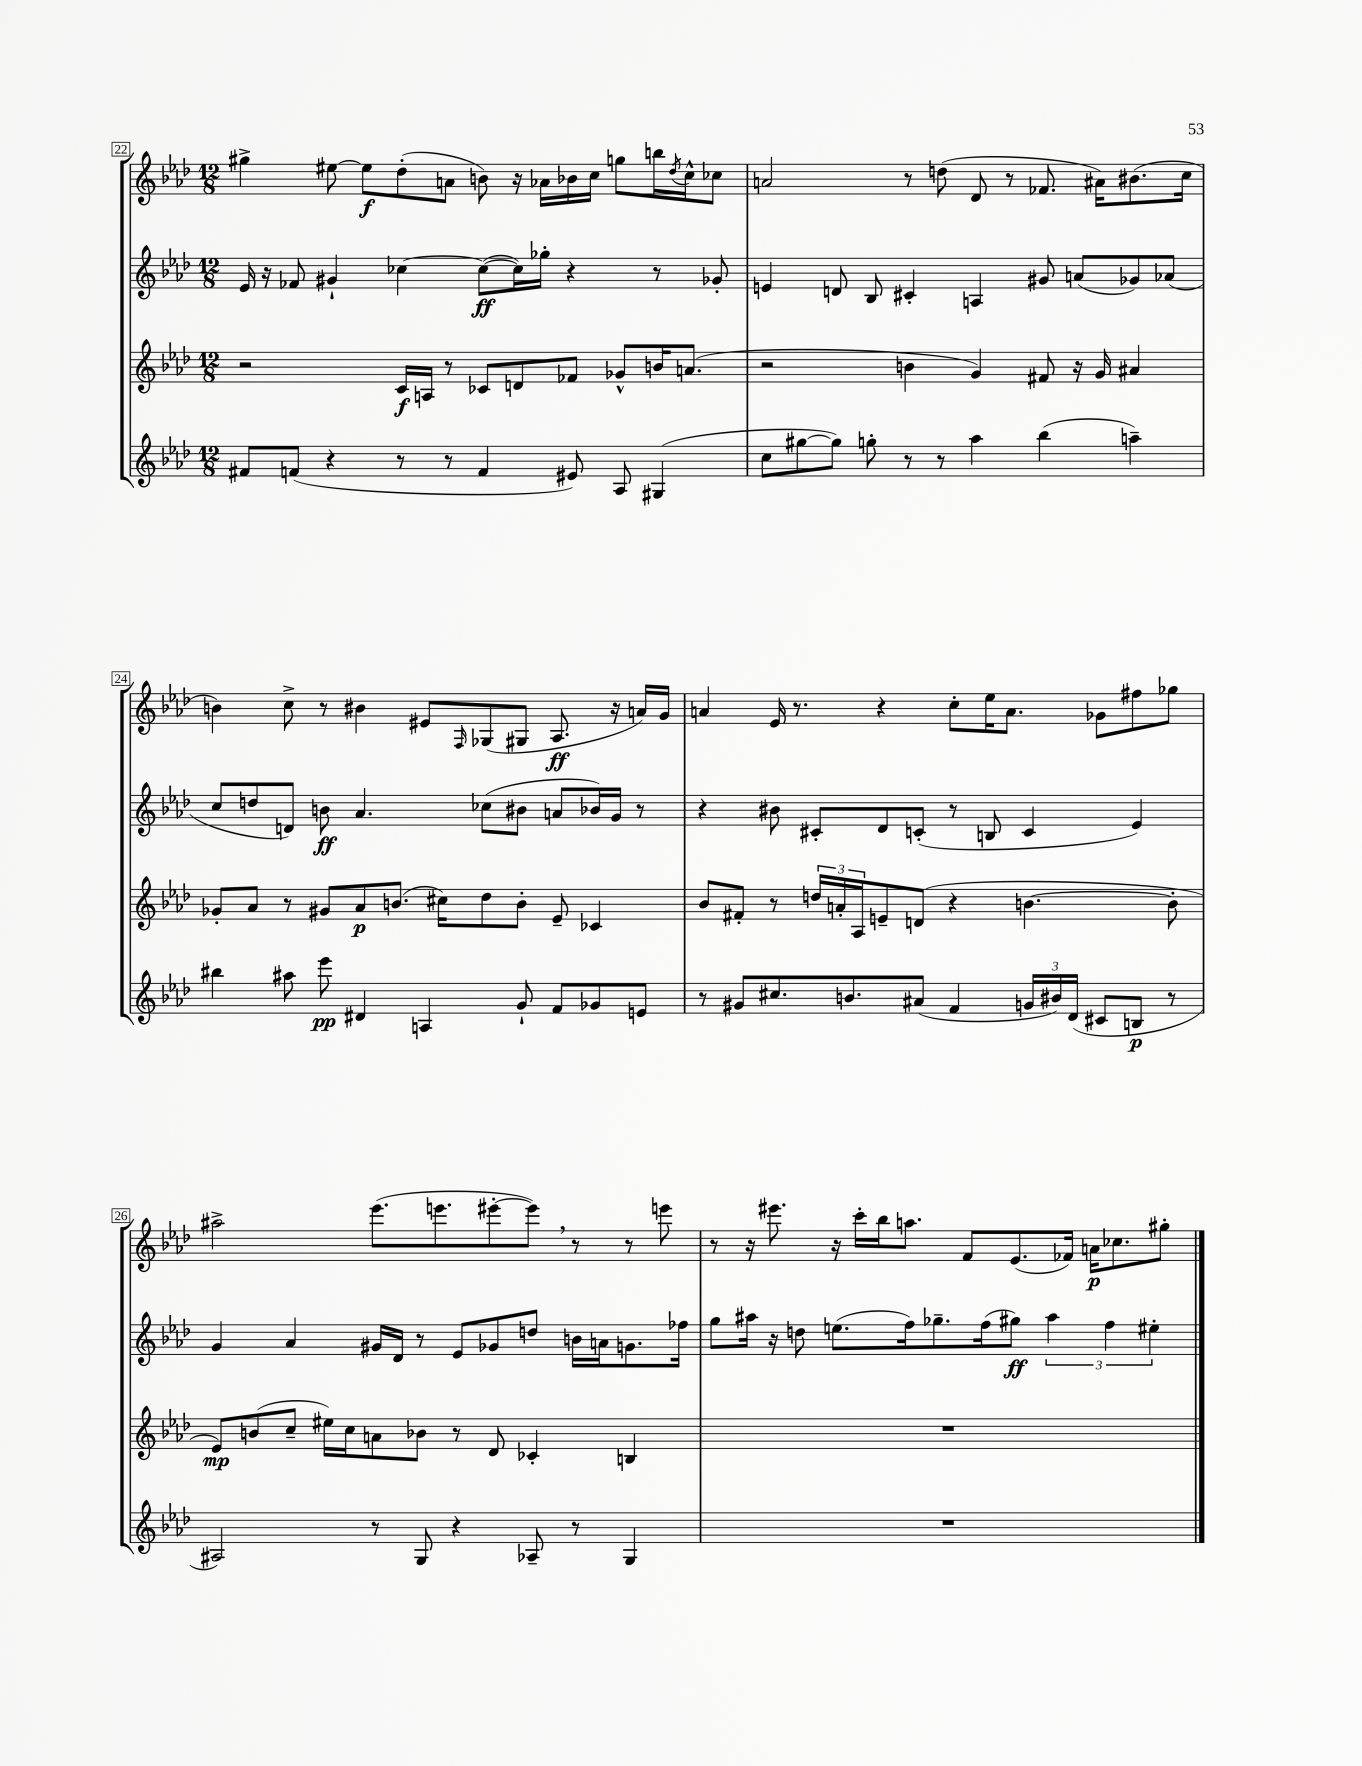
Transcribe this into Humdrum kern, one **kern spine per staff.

**kern	**dynam	**kern	**dynam	**kern	**dynam	**kern	**dynam
*part4	*part4	*part3	*part3	*part2	*part2	*part1	*part1
*staff4	*staff4	*staff3	*staff3	*staff2	*staff2	*staff1	*staff1
*clefG2	*	*clefG2	*	*clefG2	*	*clefG2	*
*k[b-e-a-d-]	*	*k[b-e-a-d-]	*	*k[b-e-a-d-]	*	*k[b-e-a-d-]	*
*M12/8	*	*M12/8	*	*M12/8	*	*M12/8	*
=22	=22	=22	=22	=22	=22	=22	=22
8f#X/L	.	2r	.	16e-/	.	4gg#X^\	.
.	.	.	.	16r	.	.	.
(8fn/J	.	.	.	8f-X/	.	.	.
4r	.	.	.	4g#X`/	.	[8ee#X\	.
.	.	.	.	.	.	8ee#\L]	f
8r	.	16c/LL	f	[4cc-X\	.	(8dd-'\	.
.	.	16An/JJ	.	.	.	.	.
8r	.	8r	.	.	.	8an\J	.
4f/	.	8c-X/L	.	(8cc-\L_	ff	8bn\)	.
.	.	8dn/	.	16cc-\L])	.	16r	.
.	.	.	.	16gg-X'\JJ	.	16a-X\LL	.
8e#X/)	.	8f-X/J	.	4r	.	16b-X\	.
.	.	.	.	.	.	16cc\JJ	.
8A-/	.	8g-X^^/L	.	.	.	8ggn\L	.
(4G#X/	.	16bn/K	.	8r	.	16bbn\L	.
.	.	.	.	.	.	8qdd-/	.
.	.	(8.an/J	.	.	.	16cc^^\J	.
.	.	.	.	8g-X'/	.	8cc-X\J	.
=23	=23	=23	=23	=23	=23	=23	=23
8cc\L	.	2r	.	4en/	.	2an/	.
[8gg#X\	.	.	.	.	.	.	.
8gg#\J])	.	.	.	8dn/	.	.	.
8ggn'\	.	.	.	8B-/	.	.	.
8r	.	4bn\	.	4c#X'/	.	8r	.
8r	.	.	.	.	.	(8ddn\	.
4aa-\	.	4g/)	.	4An/	.	8d-/	.
.	.	.	.	.	.	8r	.
(4bb-\	.	8f#X/	.	8g#X/	.	8.f-X/	.
.	.	16r	.	(8an/L	.	.	.
.	.	16g/	.	.	.	16a#X\KL)	.
4aan~\)	.	4a#X/	.	8g-X/)	.	(8.b#X\	.
.	.	.	.	(8a-X/J	.	.	.
.	.	.	.	.	.	16cc\Jk	.
!!LO:LB:g=z
=24	=24	=24	=24	=24	=24	=24	=24
4bb#X\	.	8g-X'/L	.	8cc/L	.	4bn\)	.
.	.	8a-/J	.	8ddn/	.	.	.
8aa#X\	.	8r	.	8dn/J)	.	8cc^\	.
8eee-\	pp	8g#X/L	.	8bn\	ff	8r	.
4d#X/	.	8a-/	p	4.a-/	.	4b#X\	.
.	.	(8.bn/J	.	.	.	.	.
4An/	.	.	.	.	.	8e#X/L	.
.	.	16cc#X\KL)	.	.	.	.	.
.	.	.	.	.	.	16qqF/	.
.	.	8dd-\	.	(8cc-X\L	.	(8G-X/	.
8g`/	.	8b'\J	.	8b#X\J	.	8G#X/J	.
8f/L	.	8e-~/	.	8an/L	.	8.A-/	ff
8g-X/	.	4c-X/	.	16b-X/L)	.	.	.
.	.	.	.	16g/JJ	.	16r	.
8en/J	.	.	.	8r	.	16an/LL)	.
.	.	.	.	.	.	16g/JJ	.
=25	=25	=25	=25	=25	=25	=25	=25
8r	.	8b-/L	.	4r	.	4an/	.
8g#X/L	.	8f#X'/J	.	.	.	.	.
8.cc#X/	.	8r	.	8b#X\	.	16e-/	.
.	.	.	.	.	.	8.r	.
.	.	24ddn/LL	.	8c#X'/L	.	.	.
.	.	24an'/	.	.	.	.	.
8.bn/	.	.	.	.	.	.	.
.	.	24A-/J	.	.	.	.	.
.	.	8en~/	.	8d-/	.	4r	.
(8a#X/J	.	(8dn/J	.	(8cn'/J	.	.	.
4f/	.	4r	.	8r	.	8cc'\L	.
.	.	.	.	8Bn/	.	16ee-\K	.
.	.	.	.	.	.	8.a\J	.
24gn/LL	.	[4.bn\	.	4c/	.	.	.
24b#X/)	.	.	.	.	.	.	.
(24d-/JJ	.	.	.	.	.	.	.
8c#X/L	.	.	.	.	.	8g-X\L	.
8Bn/J	p	.	.	4e-/)	.	8ff#X\	.
8r	.	8b'\]	.	.	.	8gg-X\J	.
!!LO:LB:g=z
=26	=26	=26	=26	=26	=26	=26	=26
2A#X/)	.	8e-/L)	mp	4g/	.	2aa#X^\	.
.	.	(8bn/	.	.	.	.	.
.	.	8cc~/J	.	4a-/	.	.	.
.	.	16ee#X\LL)	.	.	.	.	.
.	.	16cc\J	.	.	.	.	.
8r	.	8an\	.	16g#X/LL	.	(8.eee-\L	.
.	.	.	.	16d-/JJ	.	.	.
8G/	.	8b-X\J	.	8r	.	.	.
.	.	.	.	.	.	8.eeen\	.
4r	.	8r	.	8e-/L	.	.	.
.	.	8d-/	.	8g-X/	.	[8eee#X'\	.
8A-X~/	.	4c-X'/	.	8ddn/J	.	8eee#,\J])	.
8r	.	.	.	16bn\LL	.	8r	.
.	.	.	.	16an\J	.	.	.
4G/	.	4Bn/	.	8.gn\	.	8r	.
.	.	.	.	.	.	8eeen\	.
.	.	.	.	16ff-X\Jk	.	.	.
=27	=27	=27	=27	=27	=27	=27	=27
1.r	.	1.r	.	8gg\L	.	8r	.
.	.	.	.	16aa#X\Jk	.	16r	.
.	.	.	.	16r	.	8.eee#X\	.
.	.	.	.	8ddn\	.	.	.
.	.	.	.	(8.een\L	.	16r	.
.	.	.	.	.	.	16ccc'\LL	.
.	.	.	.	.	.	16bb-\J	.
.	.	.	.	16ff\k)	.	8.aan\J	.
.	.	.	.	8.gg-X~\	.	.	.
.	.	.	.	.	.	8f/L	.
.	.	.	.	(16ff\k	.	.	.
.	.	.	.	8gg#X\J)	ff	(8.e-/	.
.	.	.	.	6aa#\	.	.	.
.	.	.	.	.	.	16f-X/Jk)	.
.	.	.	.	.	.	16an\KL	p
.	.	.	.	6ff\	.	.	.
.	.	.	.	.	.	8.cc-X\	.
.	.	.	.	6ee#X'\	.	.	.
.	.	.	.	.	.	8gg#X'\J	.
==	==	==	==	==	==	==	==
*-	*-	*-	*-	*-	*-	*-	*-
